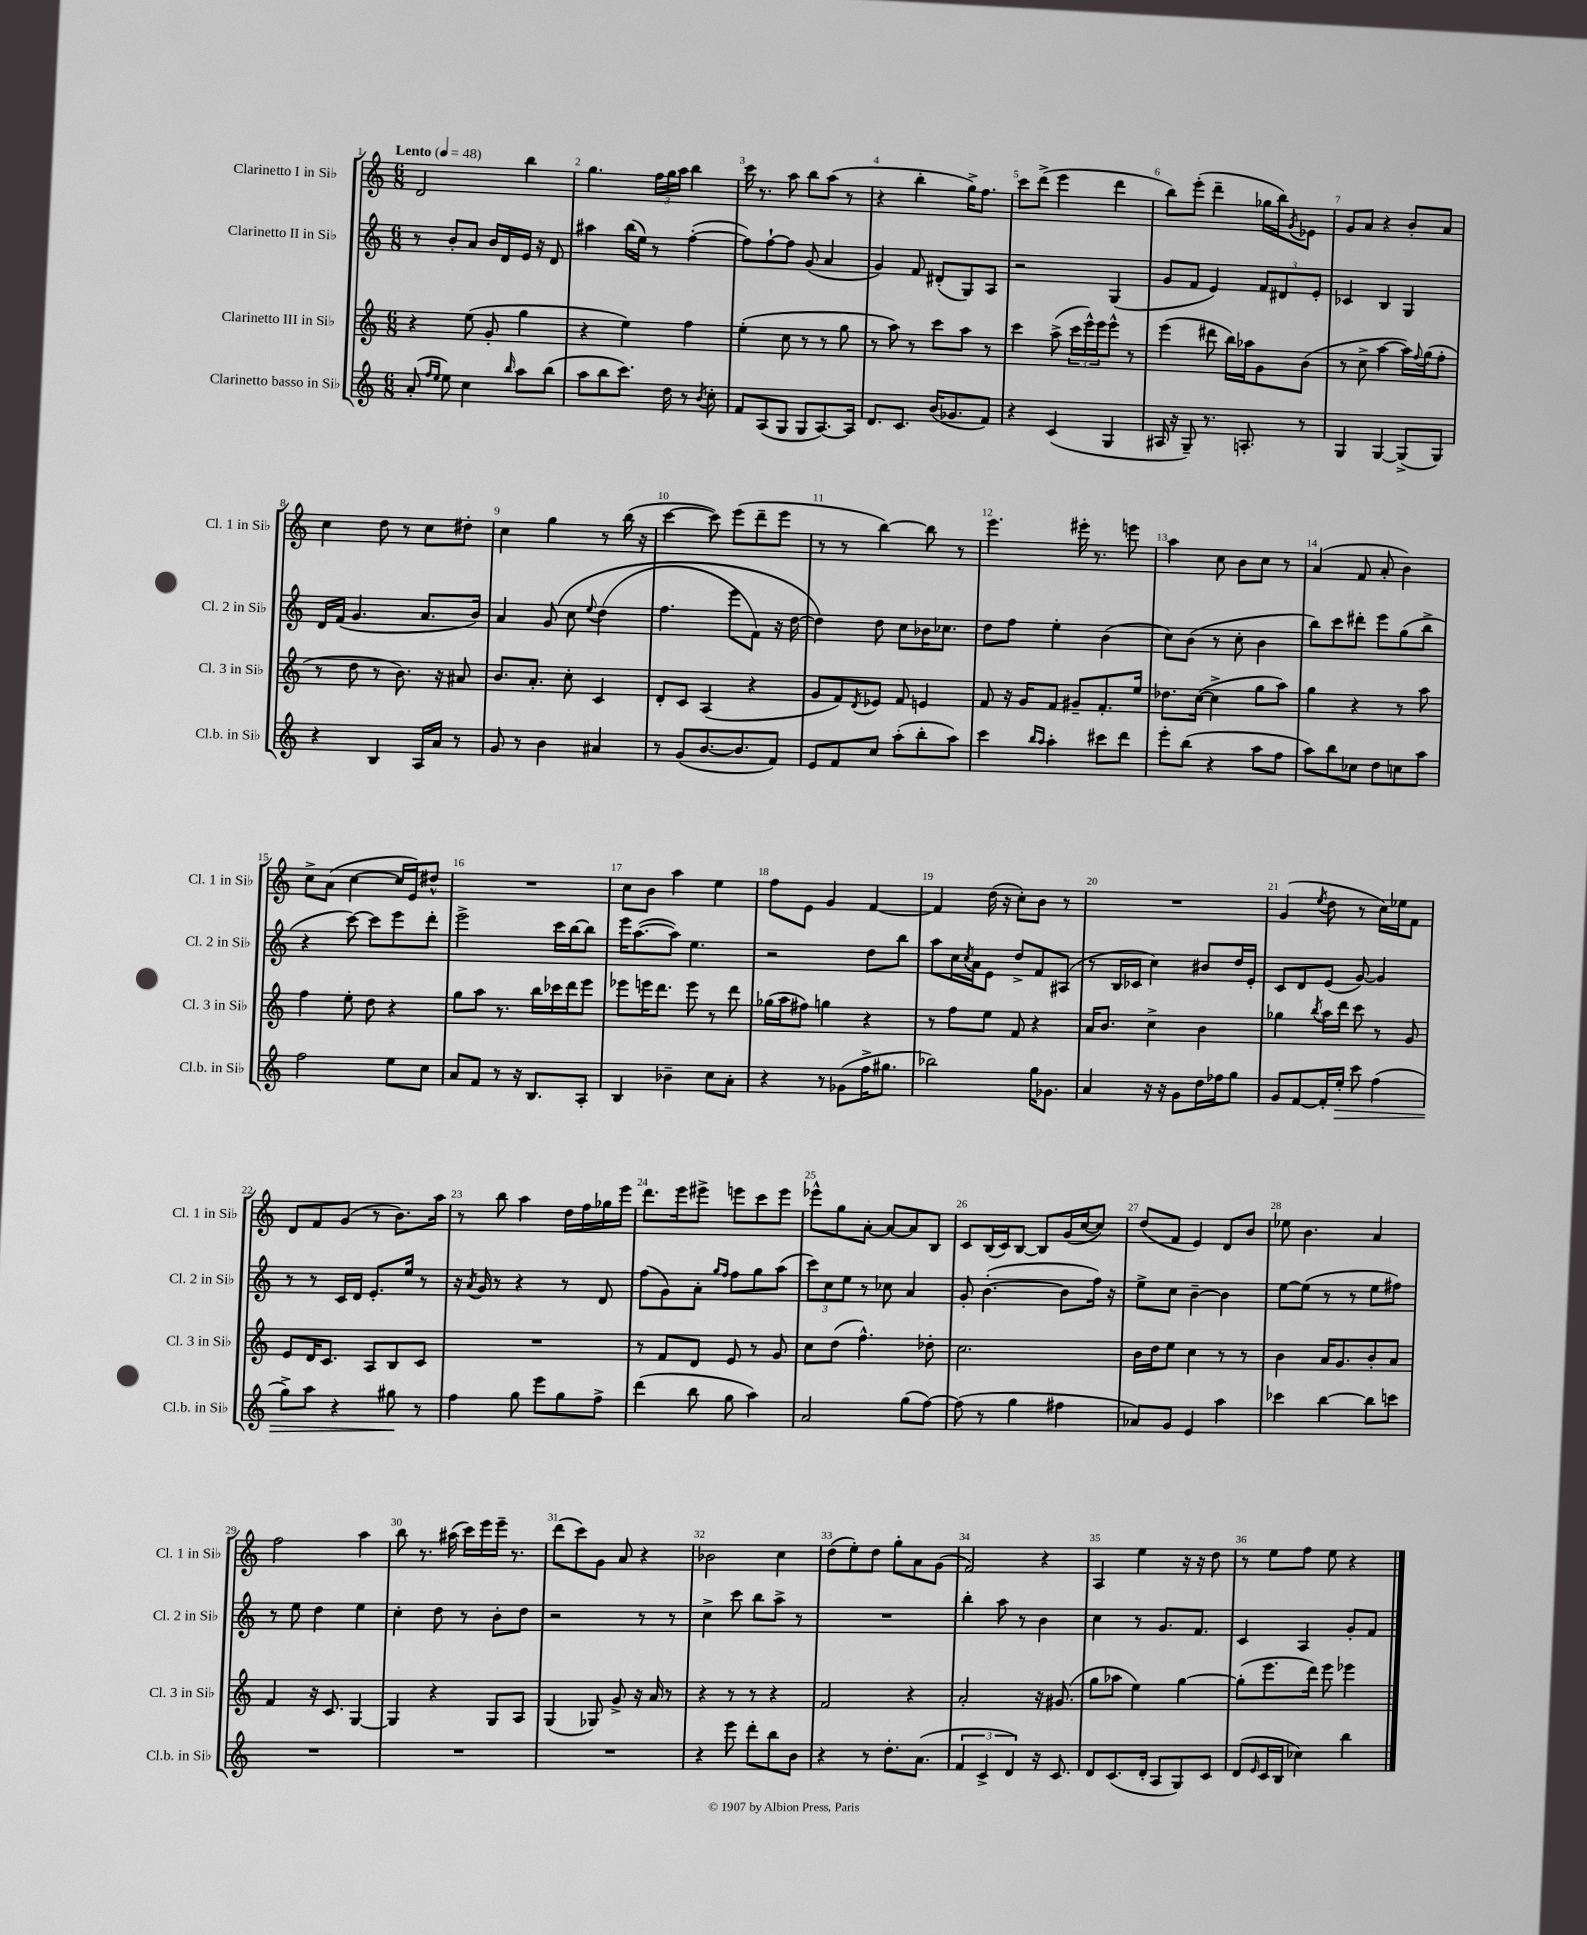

**kern	**kern	**kern	**kern
*staff4	*staff3	*staff2	*staff1
*clefG2	*clefG2	*clefG2	*clefG2
*k[]	*k[]	*k[]	*k[]
*M6/8	*M6/8	*M6/8	*M6/8
*MM48	*MM48	*MM48	*MM48
(8a'	4r	8r	2d
16qqff	.	.	.
16qqee	.	.	.
8ee)	.	8b'	.
4cc	(8ee	8a	.
.	8g'	16b	.
.	.	16d	.
16qqbb	.	.	.
8aa	4gg	16e	4bb
.	.	16r	.
(8bb	.	8d	.
=	=	=	=
8aa	4r	4aa#	4.gg
8bb	.	.	.
8.ccc)	4ee)	(16bb	.
.	.	16ee)	.
.	.	8r	24ff
.	.	.	24gg
16dd	.	.	.
.	.	.	24aa
8r	4ff	([4ff'	4bb
8qb	.	.	.
8cc'	.	.	.
=	=	=	=
8f	(4ee'	8ff])	16ccc
.	.	.	8.r
(8A	.	[8ff`	.
8G	8cc	8ff]	8aa
8G	8r	(8g	8bb
[8.A)	8r	4a	(8aa
.	8gg	.	8r
16A]	.	.	.
=	=	=	=
8.d	8r	4g)	4r
.	8aa)	.	.
8.c	.	.	.
.	8r	8f	4bb'
(16b	8ccc	(8d#'	.
8.g-	.	.	.
.	8aa	8G)	16gg^)
.	.	.	8.ff
8f)	8r	8A	.
=	=	=	=
4r	4ccc	2r	8ccc
.	.	.	(8ddd^
(4c	(8aa^	.	4eee
.	24ccc	.	.
.	24eee^^)	.	.
.	24eee	.	.
4G	8eee^^	(4G	4ddd
.	8r	.	.
=	=	=	=
16A#	(4eee	8g	8bb)
16r	.	.	.
8G~)	.	8f	(8eee'
8.r	8ddd#	4e)	4ddd~
.	16bb)	.	.
8.A'	16aa-	.	.
.	8g	12f	16gg-
.	.	.	16bb)
.	.	12d#	.
.	.	.	8qg
8r	(8b	.	8e-
.	.	12e'	.
=	=	=	=
4G	8r	4c-	8g
.	8cc^	.	8a
[4G	[4aa	4B	4r
(8G^]	16aa])	4G	8b'
.	8qqff	.	.
.	(16gg	.	.
8G)	8ff'	.	8a
=	=	=	=
4r	8r	16d	4cc
.	.	(16f	.
.	8dd	4.g	.
4B	8r	.	8dd
.	8.b)	.	8r
16A	.	8.a	8cc
16a	16r	.	.
8r	8a#	.	8dd#'
.	.	16b)	.
=	=	=	=
8g	8.b	4a	4cc
8r	.	.	.
.	8.a'	.	.
4b	.	&(8g	4gg
.	8cc'	8cc	.
.	.	8qqee	.
4a#	4c	(4dd	8r
.	.	.	(16bb
.	.	.	16r
=	=	=	=
8r	8d'	4.ff	[4ccc
(8g	8c	.	.
[8.b	(4A	.	8ccc])
.	.	8eee	(8eee
8.b]	.	.	.
.	4r	8f)	8ddd~
8f)	.	16r	8eee
.	.	[16dd	.
=	=	=	=
8e	8g	4dd]&)	8r
8f	8f)	.	8r
.	8qd	.	.
8cc	8e-	8dd	[4bb)
(8aa'	8f	8cc	.
8bb'	4e	16b-	8bb]
.	.	8.cc-	.
8aa)	.	.	8r
=	=	=	=
4ccc	8f	8dd	4.eee
.	16r	8ff	.
.	16g	.	.
16qqbb	.	.	.
16qqaa	.	.	.
4aa'	8f	4ee'	.
.	8g#~	.	16eee#'
.	.	.	8.r
8ccc#	8.f'	(4b	.
8ddd	.	.	8eee
.	16ee	.	.
=	=	=	=
8eee'	8.dd-	8cc)	4aa
(8bb	.	(8b	.
.	([16cc	.	.
4r	4cc^]	8r	8cc
.	.	8cc'	8b
8aa	8gg	4b	8cc
8ff	8aa)	.	8r
=	=	=	=
8aa)	4gg	8bb)	(4a
8bb	.	8ccc	.
8cc-	4r	8ddd#'	8f
8dd	.	8eee	8a'
8cc	8r	(8gg	4b)
8aa	8aa	8bb^	.
=	=	=	=
2ff	4ff	4r	8cc^
.	.	.	(8a
.	8ee'	[8ccc)	[4cc
.	8dd	8ccc]	.
8ee	4r	8eee	16cc]
.	.	.	16e)
8cc	.	8ddd'	8dd#^^
=	=	=	=
8a	8gg	2eee^	2.r
8f	8aa	.	.
8r	8.r	.	.
16r	.	.	.
8.B	16bb	.	.
.	16ccc-	16ccc	.
.	16ddd	[16bb	.
8A'	8eee	8bb]	.
=	=	=	=
4B	8eee-	16eee	8cc
.	.	([8.aa	.
.	16eee	.	8b
.	8.ddd	.	.
4b-~	.	8aa])	4aa
.	8eee	4.ee	.
8cc	8r	.	4ee
8a'	8ddd	.	.
=	=	=	=
4r	(16gg-	2r	8ff
.	16aa	.	.
.	8ff#)	.	8e
8r	4gg	.	4g
(8g-	.	.	.
16ff^	4r	8dd	[4f
8.gg#	.	.	.
.	.	8bb	.
=	=	=	=
2bb-)	8r	8aa	4f]
.	8ff	16cc	.
.	.	8qcc	.
.	.	16a	.
.	8ee	8e	(16dd
.	.	.	16r
.	8f	8dd^	8cc')
16gg	4r	8f	8b
8.g-	.	.	.
.	.	(8A#	8r
=	=	=	=
4a	16a	8r	2.r
.	8.b	.	.
.	.	16B	.
.	.	16c-	.
16r	4cc^	4cc)	.
16r	.	.	.
8g	.	.	.
16dd	4b	8b#	.
16ff-	.	.	.
8gg	.	16dd	.
.	.	16e'	.
=	=	=	=
8g	4gg-	8c	(4g
[8f	.	8d	.
.	8qbb	.	8qee
16f']	16aa	(8e	8dd
16ee'	16ddd	.	.
8ccc	8ccc	[8g)	8r
(4ff	8r	4g]	16cc)
.	.	.	16ee-
.	8g	.	8f
=	=	=	=
8gg^)	8e	8r	8d
8aa	16d	8r	8f
.	8.c	.	.
4r	.	16c	(8g
.	.	16d	.
.	8A	8.e'	8r
8gg#	8B	.	8.b)
.	.	16ee	.
8r	8c	8r	.
.	.	.	16aa
=	=	=	=
4ff	2.r	16r	8r
.	.	8qa	.
.	.	16g	.
.	.	8r	8bb
8gg	.	4r	4aa
8eee	.	.	.
8gg	.	8r	16dd
.	.	.	16ff
8ff^	.	8d	16gg-
.	.	.	16eee
=	=	=	=
(4ddd	8r	(8ff	8.ddd
.	8f	8g)	.
.	.	.	16eee
8bb	8d	8a'	8eee#^
.	.	16qqgg	.
.	.	16qqff	.
8gg	8e	8ff	8eee
4aa)	8r	8gg	8ccc
.	8g	(8aa	8eee
=	=	=	=
2a	8cc	12ccc)	8eee-^^
.	.	12cc	.
.	(8dd	.	8gg
.	.	12ee	.
.	4.ff^^)	8r	[8a'
.	.	8cc-	8a_
(8gg	.	4a	8a]
[8ff)	8dd-'	.	8B
=	=	=	=
(8ff]	2.cc	8g'	8c
8r	.	([4.b'	(16B
.	.	.	16c)
4gg	.	.	[8B
.	.	.	8B]
4ff#	.	8b]	(16g
.	.	.	[16cc
.	.	16ff)	8cc])
.	.	16r	.
=	=	=	=
8a-)	16b	8ee^	(8dd
.	16dd	.	.
8g	8ee	8cc	8f
4e	4cc	[4b~	4e)
4aa	8r	4b]	8d
.	8r	.	8b
=	=	=	=
4ccc-	4b	[8ee	8ee-
.	.	(8ee]	4.b
[4bb	16a	8r	.
.	8.g	.	.
.	.	8r	.
8bb]	8b'	8ee	4a
8ccc	8a	8ff#)	.
=	=	=	=
2.r	4f	8r	2ff
.	.	8ee	.
.	16r	4dd	.
.	8.c	.	.
.	[4G	4ee	4aa
=	=	=	=
2.r	4G]	4cc'	8bb
.	.	.	8.r
.	4r	8dd	.
.	.	.	(16aa#
.	.	8r	16ccc)
.	.	.	16eee
.	8G	8b'	16eee~
.	.	.	8.r
.	8A	8dd	.
=	=	=	=
2.r	(4G	2r	(8ddd
.	.	.	8ccc)
.	8G-)	.	8g
.	8g^	.	8a
.	16r	8r	4r
.	16a	.	.
.	8r	8r	.
=	=	=	=
4r	4r	4cc^	2b-
8eee	8r	8ccc	.
8ddd'	8r	8bb	.
8bb	4r	8aa^	4cc
8b	.	8r	.
=	=	=	=
4r	2f	2.r	(8dd
.	.	.	8ee')
8r	.	.	8dd
8.dd'	.	.	8gg'
.	4r	.	8a
(8.a	.	.	.
.	.	.	(8g
=	=	=	=
6f	2a'	4bb'	2f)
6c^	.	.	.
.	.	8aa	.
6d)	.	.	.
.	.	8r	.
16r	16r	4b	4r
8.c	(8.g#	.	.
=	=	=	=
8d	8gg	4cc	4A
(8.c	8aa-	.	.
.	4ee)	8r	4ee
16d'	.	.	.
8A	.	8.g	.
8G)	[4gg	.	16r
.	.	8.f	16r
8c	.	.	8dd
=	=	=	=
(8d	(8gg']	4c	8r
16qqe	.	.	.
16c	8.eee	.	8ee
16B	.	.	.
4cc-)	.	4A	8ff
.	16ddd)	.	.
.	8eee	.	8ee
4bb	4eee-	8g'	4r
.	.	8f	.
==	==	==	==
*-	*-	*-	*-
